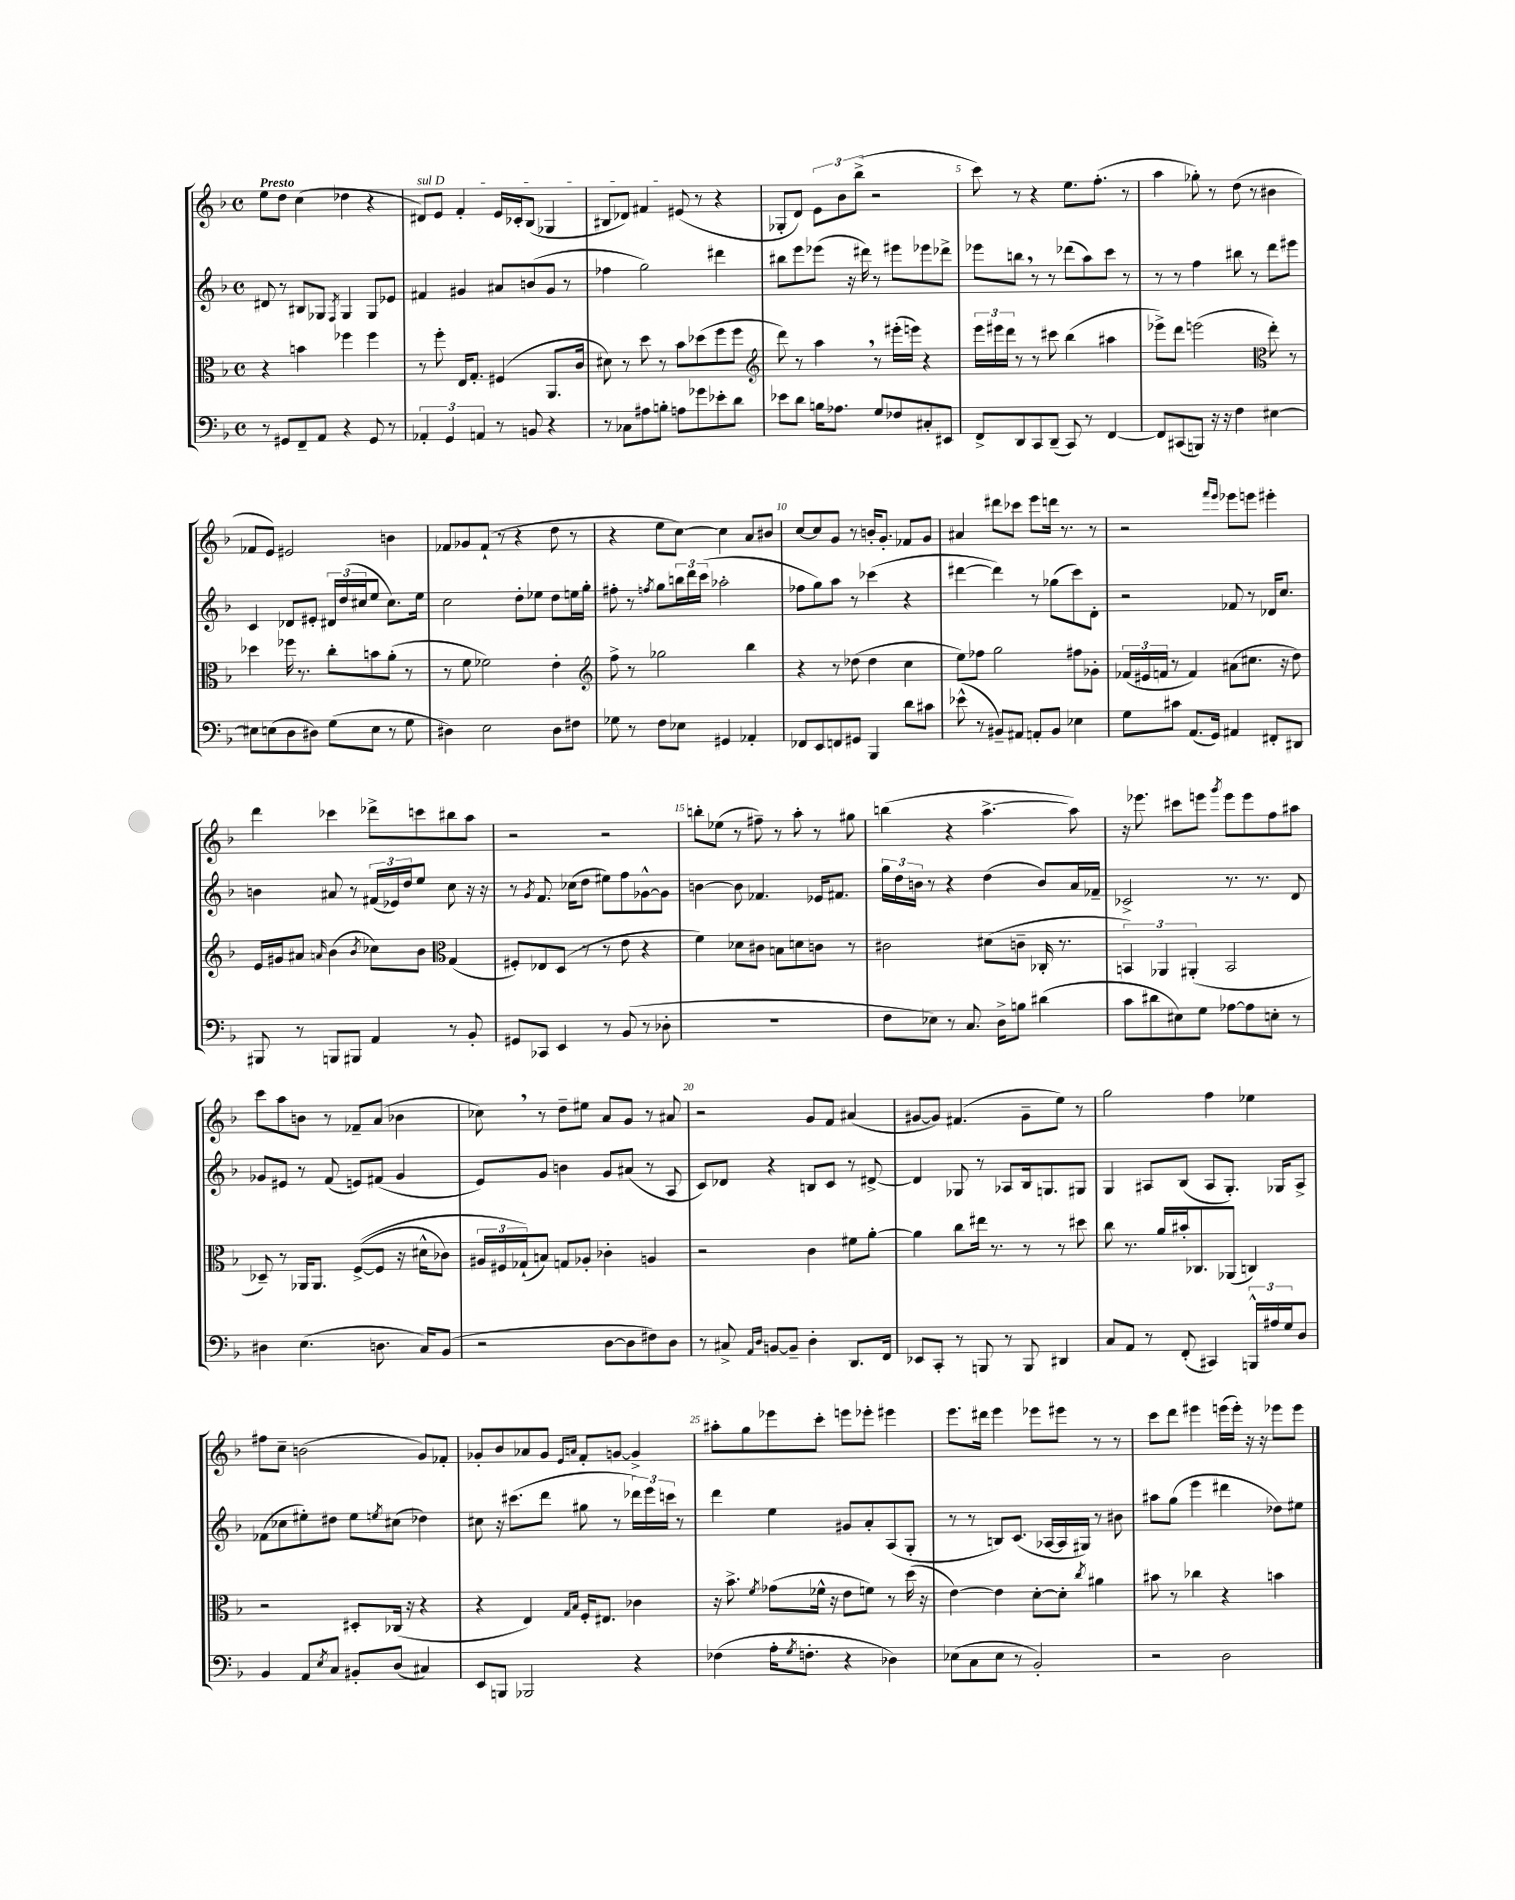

**kern	**kern	**kern	**kern
*part4	*part3	*part2	*part1
*staff4	*staff3	*staff2	*staff1
*clefF4	*clefC3	*clefG2	*clefG2
*k[b-]	*k[b-]	*k[b-]	*k[b-]
*M4/4	*M4/4	*M4/4	*M4/4
*met(c)	*met(c)	*met(c)	*met(c)
=1	=1	=1	=1
!	!	!	!LO:TX:a:B:t=Presto
8r	4r	8d#X/	8ee\L
8GG#X/L	.	8r	8dd\J
8FF~/	4bn\	8B#X/L	(4cc\
8AA/J	.	8G-X/J	.
.	.	8qF/	.
4r	4ff-X\	4G-/	4dd-X\
8GG#/	4ff-\	8G-/L	4r
8r	.	8e-X/J	.
=2	=2	=2	=2
!	!	!	!LO:TX:a:i:t=sul D
6AA-X'/	8r	4f#X/	8d#X/L)
.	8ff'\	.	8e/J
6GG/	.	.	.
.	16E/KL	4g#X/	4f'/
.	8.G'/J	.	.
6AAn/	.	.	.
8r	(4F#X/	8a#X/L	16e/LL
.	.	.	16c-X'/J
8BBn/	.	(8bn/	(8B-/J
4r	8.AA/L	8g#/J	4G-X/
.	.	8r	.
.	16c/Jk	.	.
=3	=3	=3	=3
8r	8d#X\)	4ff-X\	8B#X/L
8C-X\L	8r	.	8d-X/J)
8A#X\	8dd\	2gg\)	4f#X/
8Bn'\J	8r	.	.
8An\L	8b-\L	.	(8e#X/
8g-X\	(8dd-X\	.	8r
8e-X'\	8ff\	4ddd#X\	4r
8d\J	8ff\J	.	.
=4	=4	=4	=4
*	*clefG2	*	*
8e-X\L	8ddd\)	8bb#X\L	8G-X'/L
8d\J	8r	8eee\	8d/J)
16Bn\KL	4aa,\	(8eee-X\J	12e\L
8.A-X\J	.	.	.
.	.	.	12b-\
.	.	16r	.
.	.	.	(12bb-^\J
.	.	16ddd#X\)	.
8G/L	8r	8r	2r
8F-X/	(16eee#X'\LL	8eee#X\L	.
.	16eeen\JJ)	.	.
8C#X'/	4r	8eee-X\	.
8EE#X/J	.	8ddd-X^\J	.
=5	=5	=5	=5
8FF^/L	24eee\LL	8eee-X\L	8ccc\)
.	24eee#X\	.	.
.	24ddd\JJ	.	.
8DD/	8r	8bbn,\J	8r
8CC/	8r	8r	4r
(8DD~/J	8ccc#X\	8r	.
8CC/)	(4bb-\	(8ddd-X\L	8.ee\L
8r	.	8aa\)	.
.	.	.	(8.ff'\J
[4FF/	4aa#X\	8ccc\J	.
.	.	8r	8r
=6	=6	=6	=6
8FF/L]	8eee-X^\L)	8r	4aa\
(8CC#X/	8ddd\J	8r	.
8BBBn/J)	(2eeen\	4ff\	8gg-X'\)
16r	.	.	8r
16r	.	.	.
4F\	.	8bb#X\	(8dd\
.	.	8r	8r
*	*clefC3	*	*
[4E#X\	8ee'\)	8ddd\L	4b#X\
.	8r	8eee#X\J	.
!!LO:LB:g=z
=7	=7	=7	=7
8E#X\L]	4dd-X\	4c/	8f-X/L
(8En\	.	.	8e/J)
8D\	16ff-X\	8d-X/L	2e#X/
.	8.r	.	.
8D#X\J)	.	8e#X'/J	.
(8G\L	8cc'\L	24d#X/LL	.
.	.	(24dd/	.
.	.	24cc#X/J	.
8E\J	8bn\	8ee/J	.
8r	(8a'\J	8.cc#\L)	4bn\
8G\	8r	.	.
.	.	16ee\Jk	.
=8	=8	=8	=8
4D#X\)	8r	2cc\	8f-X/L
.	8f\	.	8g-X/
2E\	2f-X\)	.	(8f-`/J
.	.	.	8r
.	.	8dd'\L	4r
.	.	8ee-X\J	.
8D#\L	4e'\	8dd\L	8dd\
8F#X\J	.	16een\L	8r
.	.	16gg'\JJ	.
=9	=9	=9	=9
*	*clefG2	*	*
8G-X\	8ff^\	8ff#X'\	4r
8r	8r	8r	.
.	.	8qffn/	.
8F\L	2gg-X\	8gg\L	8ee\L
8E-X\J	.	24bbn\L	[8cc\J)
.	.	24ddd\	.
.	.	(24ccc\JJ	.
4GG#X/	.	2aa-X'\	4cc\]
4AA-X'/	4bb-\	.	8a/L
.	.	.	8b#X/J
=10	=10	=10	=10
8FF-X/L	4r	8ff-X\L	[8cc/L
8EE/	.	8gg\)	8cc/]
8FFn/	8r	8aa\J	8g/J
8GG#X/J	(8dd-X\	8r	8r
4BBB-/	4dd-\	(4ccc-X\	16bn'/KL
.	.	.	8.g'/J
8d\L	4cc\	4r	8f-X/L
8c#X\J	.	.	8g/J
=11	=11	=11	=11
(8e-X^^\	8ee\L)	[4ddd#X\	4a#X/
8r	8ff-X\J	.	.
8BB#X~/L)	2gg\	4ddd#\])	8ddd#X\L
8AA#X/J	.	.	8ccc-X\J
8AAn'/L	.	8r	8eee\L
8BB#/J	.	(8gg-X\L	16dddn\Jk
.	.	.	8.r
4E-X\	8ff#X\L	8ccc\)	.
.	8g-X'\J	8d'\J	8r
=12	=12	=12	=12
8G\L	(24f-X/LL	2r	2r
.	24e#X/	.	.
.	24fn/JJ	.	.
8c#X\J	8r	.	.
(8.AA/L	4f/)	.	.
16GG/Jk)	.	.	.
.	.	.	16qqfff/LL
.	.	.	16qqeee/JJ
4AA#X/	(8a#X\L	8f-X/	8eee-X\L
.	8.cc#X\J	8r	8eeen\J
8FF#X'/L	.	16d-X/KL	4eee#X'\
.	16r	8.cc/J	.
8DD#X/J	8dd\)	.	.
!!LO:LB:g=z
=13	=13	=13	=13
8BBB#X/	16e/LL	4bn\	4ddd\
.	16g#X/J	.	.
8r	8a#X/J	.	.
.	16qqan/	.	.
8BBBn/L	(4b-\	8a#X/	4ccc-X\
8BBB#X/J	.	8r	.
.	8qb-/	.	.
4AA/	8cc-X\L)	(24f#X/LL	8ddd-X^\L
.	.	24e-X/)	.
.	.	24dd/J	.
.	8b-\J	8ee/J	8cccn\
*	*clefC3	*	*
8r	(4G/	8cc\	8bb#X\
8BB-'/	.	16r	8aa\J
.	.	16r	.
=14	=14	=14	=14
8GG#X/L	8F#X'/L)	8r	2r
.	.	8qg/	.
8CC-X/J	8E-X/	8.f/	.
4EE/	(8D/J	.	.
.	.	(16cc-X\KL	.
.	8r	8dd\J	.
8r	8r	8ee#X\L)	2r
(8BB-/	8e\	8ff\	.
8r	4r	[8g-X^^\	.
8D-X'\	.	8g-\J]	.
=15	=15	=15	=15
1r	4f\)	[4bn\	8bbn'\L
.	.	.	(8ee-X\J
.	8d-X\L	8b\]	8r
.	8c#X\J	4.f-X/	8ff#X~\)
.	8Bn\L	.	8r
.	8dn\	.	8aa'\
.	8cn\J	16e-X/KL	8r
.	.	8.f#X/J	.
.	8r	.	8gg#X\
=16	=16	=16	=16
8F\L	2c#X\	24gg\LL	(4bbn\
.	.	24dd\	.
.	.	24bn\JJ	.
8E-X\J)	.	8r	.
8r	.	4r	4r
8.C/	.	.	.
.	(8d#X\L	(4dd\	[4.aa^\
16D^\KL	.	.	.
8Bn\J	8cn~\J	.	.
(4d#X\	16C-X'/	8b/L)	.
.	8.r	.	.
.	.	16a/L	8aa\])
.	.	16f-X~/JJ	.
=17	=17	=17	=17
8c\L	6BBn/)	2c-X^/	16r
.	.	.	8.eee-X\
8d#X\	.	.	.
.	6AA-X/	.	.
8E#X\)	.	.	8ccc#X\L
.	(6AA#X'/	.	.
8G\J	.	.	8eeen\J
.	.	.	8qggg/
[8A-X\L	2BB/	8.r	8eee\L
8A-\]	.	.	8eee\
.	.	8.r	.
8En'\J	.	.	8ff\
8r	.	8d/	8aa#X\J
!!LO:LB:g=z
=18	=18	=18	=18
4D#X\	8D-X~/)	8g-X/L	8ccc\L
.	8r	8e#X/J	8aa\
(4.E\	16AA-X/KL	8r	8bn\J
.	8.AA-/J	.	.
.	.	(8f/	8r
.	(([8F^/L	8en/L)	8f-X~/L
8.Dn\	8F/J]	(8f#X/J	(8a/J
.	16r	4g-/	4b-X\
16C/KL)	16d#X^^\KL	.	.
(8BB-/J	8c-X\J)	.	.
=19	=19	=19	=19
2r	24A#X/LL	8e/L)	8cc-X,\)
.	24F#X/	.	.
.	(24G-X`/J)	.	.
.	8Bn/J)	8g/J	8r
.	8Gn/L	4bn\	8dd~\L
.	8A-X'/J	.	8ee#X\J
[8D\L	4c-X'\	8g/L	8a/L
8D\]	.	(8a#X/J	8g/J
8F#X\)	4An/	8r	8r
8D\J	.	8A/	8a#X/
=20	=20	=20	=20
8r	2r	8c/L)	2r
8C#X^/	.	8d-X/J	.
16qqAA/LL	.	.	.
16qqD/JJ	.	.	.
[8BBn/L	.	4r	.
8BB~/J]	.	.	.
4D'\	4c\	8Bn/L	8g/L
.	.	8c/J	8f/J
8.DD/L	8f#X\L	8r	(4a#X/
.	[8a'\J	[8d#X^/	.
16FF/Jk	.	.	.
=21	=21	=21	=21
8EE-X/L	4a\]	4d#/]	[8g#X/L
8CC'/J	.	.	8g#/J])
8r	8cc\L	8G-X/	(4.f#X/
8BBBn/	16ee#X\Jk	8r	.
.	8.r	.	.
8r	.	8A-X/L	.
8BBB/	8r	16B-/k	8g#~\L
.	.	8.Gn/	.
4DD#X/	8r	.	8ee\J)
.	8dd#X\	8G#X/J	8r
=22	=22	=22	=22
8C/L	8cc\	4G/	2gg\
8AA/J	8.r	.	.
8r	.	8A#X/L	.
.	16a/LL	.	.
(8FF'/	16b#X'/J	(8B-/J	.
.	8.C-X/	.	.
4CC#X/)	.	8A#/L	4ff\
.	(8AA-X/J	8.G'/J)	.
24BBBn^^/LL	4Cn/)	.	4ee-X\
24A#X/	.	.	.
.	.	16G-X/KL	.
24G/J	.	.	.
8D/J	.	8A#^/J	.
!!LO:LB:g=z
=23	=23	=23	=23
4BB-/	2r	(8f-X\L	8ff#X\L
.	.	8cc-X\	8cc~\J
8AA/L	.	8ee#X'\)	(2bn\
8qE/	.	.	.
8C/J	.	8dd#X\J	.
8BB#X'/L	8D#X'/L	8ee#\L	.
.	.	8qeen/	.
(8D/J	(16C-X/Jk	(8cc#X\J	.
.	16r	.	.
4C#X/)	4r	4dd-X\)	8g/L)
.	.	.	8f-X'/J
=24	=24	=24	=24
8EE/L	4r	8cc#X\	8g-X'/L
8BBBn/J	.	16r	8b-/
.	.	(8.ccc#X\L	.
2BBB-X/	4E/)	.	8a-X/
.	.	8ddd\J	8g-/J
.	16qqG/LL	.	16qqe/LL
.	16qqB-/JJ	.	16qqan/JJ
.	16F'/KL	8gg#X\	8f'/L
.	8.E#X/J	.	.
.	.	8r	[8gn/J
4r	4c-X\	24ddd-X\LL)	4g^/]
.	.	24eee\	.
.	.	24cccn\JJ	.
.	.	8r	.
=25	=25	=25	=25
(4F-X\	16r	4ddd\	8aa#X'\L
.	8.b-^\	.	.
.	.	.	8gg\
.	8qf/	.	.
16A'\KL	(8g-X\L	4ee\	8eee-X\
8qG/	.	.	.
8.Fn'\J	.	.	.
.	16f-X^^\Jk	.	8ccc'\J
.	16r	.	.
4r	8e\L	8g#X/L	8eeen\L
.	8fn\J)	8a'/	8eee-X'\J
4D-X\)	8r	(8A/	4eee#X\
.	(16dd\	8G'/J	.
.	16r	.	.
=26	=26	=26	=26
(8E-X\L	[4e\)	8r	8.eee\L
8C\	.	8r	.
.	.	.	16ddd#X\Jk
8E-\J	4e\]	8Bn/L)	4eee\
8r	.	(8.c/J	.
2BB-'/)	[8d'\L	.	8eee-X\L
.	.	[16A-X/LL	.
.	8d'\J]	16A-/]	8eee#X\J
.	.	16G#X/JJ)	.
.	8qcc/	.	.
.	4a#X\	8r	8r
.	.	8b#X\	8r
=27	=27	=27	=27
2r	8b#X\	8aa#X\L	8ccc\L
.	8r	(8gg\J	8ddd\J
.	4cc-X\	4eee\	4eee#X\
2D\	4r	4ddd#X\	(16eeen\LL
.	.	.	16eee'\JJ)
.	.	.	16r
.	.	.	16r
.	4bn\	8dd-X\L)	8eee-X\L
.	.	8ee#X\J	8eee-\J
==	==	==	==
*-	*-	*-	*-
